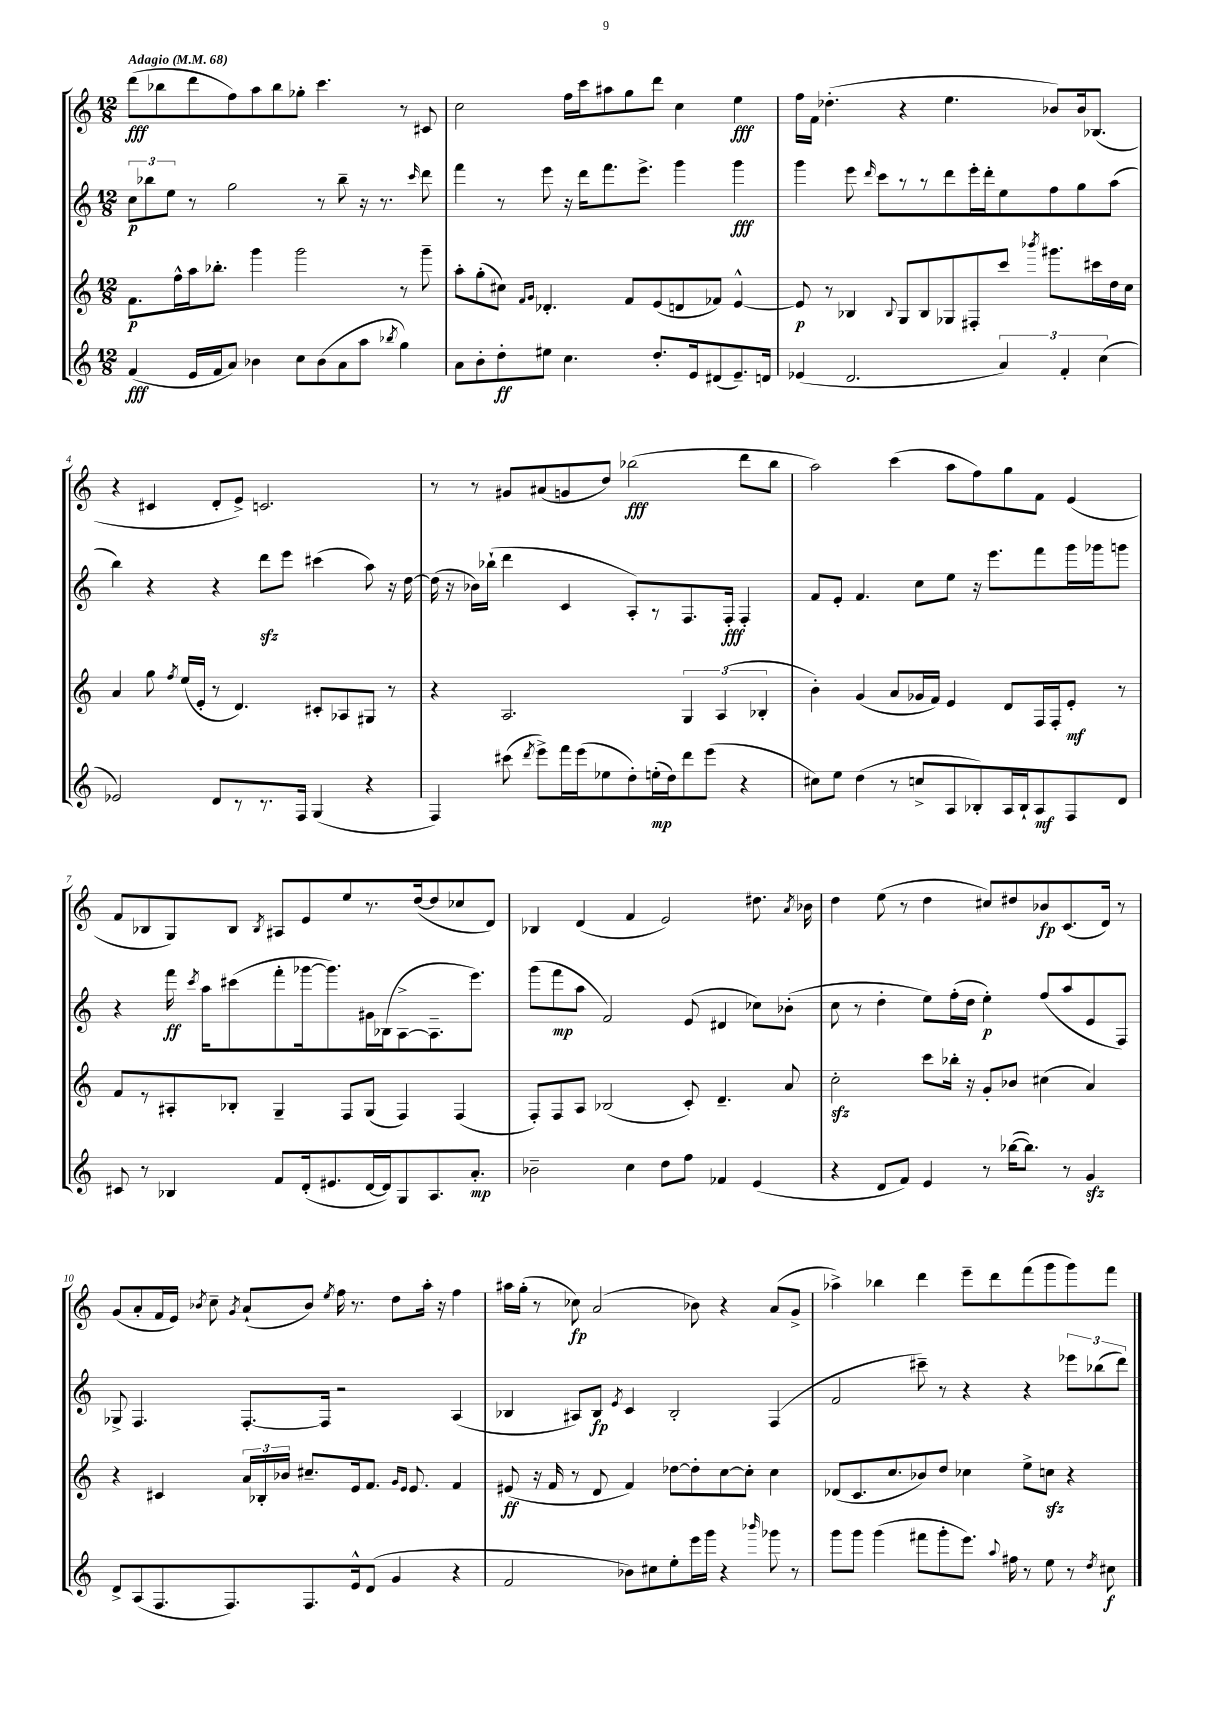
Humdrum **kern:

**kern	**kern	**kern	**kern
*staff4	*staff3	*staff2	*staff1
*clefG2	*clefG2	*clefG2	*clefG2
*k[]	*k[]	*k[]	*k[]
*M12/8	*M12/8	*M12/8	*M12/8
*MM68	*MM68	*MM68	*MM68
(4f	8.f	12cc	(8ddd
.	.	12bb-	.
.	.	.	8bb-
.	.	12ee	.
.	16ff^^	.	.
16e	16aa	8r	8ddd
16f	8.bb-'	.	.
8a)	.	2gg	8ff)
4b-	4ggg	.	8aa
.	.	.	8bb-
8cc	2ggg	.	8gg-'
(8b-	.	8r	4.ccc
8a	.	8bb-~	.
8aa	.	16r	.
.	.	8.r	.
8qbb-	.	.	.
4gg)	8r	.	8r
.	.	16qqccc	.
.	8ggg~	8ddd	8c#
=	=	=	=
8a	8aa'	4fff	2cc
8b'	(8gg'	.	.
8dd'	8cc#)	8r	.
.	16qqf	.	.
.	16qqg	.	.
8ee#	4.d-'	8eee	.
4.cc	.	16r	16ff
.	.	16ddd	16ccc
.	.	8.fff	8aa#
.	8f	.	8gg
.	.	8.eee^	.
8.dd'	(8e	.	8ddd
.	8d	4ggg	4cc
16e	.	.	.
(8d#	8f-)	.	.
8.e~)	[4e^^	4ggg	4ee
16d	.	.	.
=	=	=	=
(4e-	8e]	4ggg	16ff
.	.	.	16f
.	8r	.	(4.dd-'
2.d	4B-	8eee	.
.	.	16qqddd	.
.	.	8ccc	.
.	8qqB-	.	.
.	8G	8r	4r
.	8B-	8r	.
.	8G-	8ddd	4.ee
.	8F#'	16eee'	.
.	.	16ddd'	.
6a)	8ccc	8ee	.
.	8qbbb-	.	.
.	8.ggg#	8ff	8b-)
6f'	.	.	.
.	.	8gg	16b-
.	16ccc#	.	(8.B-
(6cc	.	.	.
.	16dd	(8aa	.
.	16cc	.	.
=	=	=	=
2e-)	4a	4bb)	4r
.	8gg	4r	4c#
.	8qff	.	.
.	(16ee	.	.
.	16e'	.	.
8d	8r	4r	8d'
8r	4.d)	.	8e^)
8.r	.	8ddd	2.c
.	.	8eee	.
16F	.	.	.
(4G	8c#'	(4ccc#	.
.	8A-	.	.
4r	8G#	8aa)	.
.	8r	16r	.
.	.	[16dd	.
=	=	=	=
4F)	4r	(16dd]	8r
.	.	16r	.
.	.	16b-)	8r
.	.	(16bb-`	.
(8ccc#	2.A	4ddd	8g#
8qddd	.	.	.
8eee^)	.	.	(8a#
16fff	.	4c	8g
(16eee	.	.	.
8ee-	.	.	8dd)
8dd')	.	8A')	(2bb-
(16ee'	.	8r	.
16dd)	.	.	.
8ddd	6G	8.F	.
(8eee	.	.	.
.	(6A	.	.
.	.	16F'	.
4r	.	4F'	8ddd
.	6B-'	.	.
.	.	.	8bb-
=	=	=	=
8cc#)	4b')	8f	2aa)
8ee	.	8e'	.
(4dd	(4g	4.f	.
8r	8a	.	(4ccc
8cc^	16g-	8cc	.
.	16f)	.	.
8A	4e	8ee	8aa
8B-')	.	16r	8ff)
.	.	8.eee	.
16A	8d	.	8gg
16B-`	.	.	.
8A	16F	8fff	8f
.	16F'	.	.
8F	8e'	16ggg	(4e
.	.	16ggg-	.
8d	8r	8ggg	.
=	=	=	=
8c#	8f	4r	8f
8r	8r	.	8B-
4B-	8A#'	16fff	8G)
.	.	8qccc	.
.	.	16aa	.
.	8B-'	(8ccc#	8B-
.	.	.	8qB-
8f	4G~	8fff'	8A#
(16d'	.	[16ggg-	8e
8.e#	.	8.ggg-])	.
.	8F	.	8ee
[16d	(8G	16g#	8.r
16d])	.	(16B-	.
8G	4F)	[8A^	.
.	.	.	([16dd
8.A	.	8.A~]	8dd]
.	(4F	.	8cc-
8.a'	.	8.eee)	.
.	.	.	8d)
=	=	=	=
2b-~	8F')	(8ggg	4B-
.	8F	8fff	.
.	8A	8aa	(4d
.	(2B-	2f)	.
4cc	.	.	4f
8dd	.	.	2e)
8ff	8c')	(8e	.
4f-	4.d~	4d#	.
(4e	.	8cc-)	8.dd#
.	8a	(8b-'	.
.	.	.	8qa
.	.	.	16b-
=	=	=	=
4r	2cc'	8cc	4dd
.	.	8r	.
8d	.	4dd'	(8ee
8f)	.	.	8r
4e	8ccc	8ee)	4dd
.	16bb-'	(16ff'	.
.	16r	16dd	.
8r	8g'	4ee')	8cc#)
([16bb-	8b-	.	8dd#
8.bb-])	.	.	.
.	(4cc#	(8ff	8b-
8r	.	8aa	(8.c
4g	4a)	8e	.
.	.	.	16d)
.	.	8F)	8r
=	=	=	=
8d^	4r	8G-^	(8g
(8A	.	4.F	8a'
8.F	4c#	.	16f
.	.	.	16e)
.	.	.	8qb-
.	.	.	8cc~
8.F)	.	.	.
.	.	.	8qg
.	24a	[8.F'	(8a`
.	24B-'	.	.
.	24b-	.	.
8.F	8.cc#~	.	8b-)
.	.	16F]	.
.	.	.	8qee
.	.	2r	16ff
16e^^	16e	.	8.r
(8d	8.f	.	.
4g	.	.	8dd
.	16qqg	.	.
.	16qqe	.	.
.	8.e	.	.
.	.	.	16aa'
.	.	.	16r
4r	4f	(4A	4ff
=	=	=	=
2f	(8e#	4B-	16aa#
.	.	.	(16gg'
.	16r	.	8r
.	16f	.	.
.	8r	8A#)	8cc-)
.	8d	8B-	(2a
.	.	8qe	.
8b-)	4f)	4c	.
8cc#	.	.	.
8ee'	[8dd-	2B-'	.
16eee	8dd-']	.	8b-)
16ggg	.	.	.
4r	[8cc	.	4r
.	8cc']	.	.
16qqbbb-	.	.	.
8ggg-	4cc	(4F	(8a
8r	.	.	8g^
=	=	=	=
8ggg	(8d-	2f	4aa-^)
8ggg	8.c	.	.
(4ggg	.	.	4bb-
.	8.cc	.	.
8fff#	8b-)	8ccc#~)	4ddd
8ggg'	8dd	8r	.
8.eee)	4cc-	4r	8eee~
.	.	.	8ddd
8qqaa	.	.	.
16ff#	.	.	.
8r	8ee^	4r	(8fff
8ee	8cc	.	8ggg
8r	4r	12eee-	8ggg)
.	.	(12bb-	.
8qdd	.	.	.
8cc#	.	.	8fff
.	.	12ddd)	.
==	==	==	==
*-	*-	*-	*-
